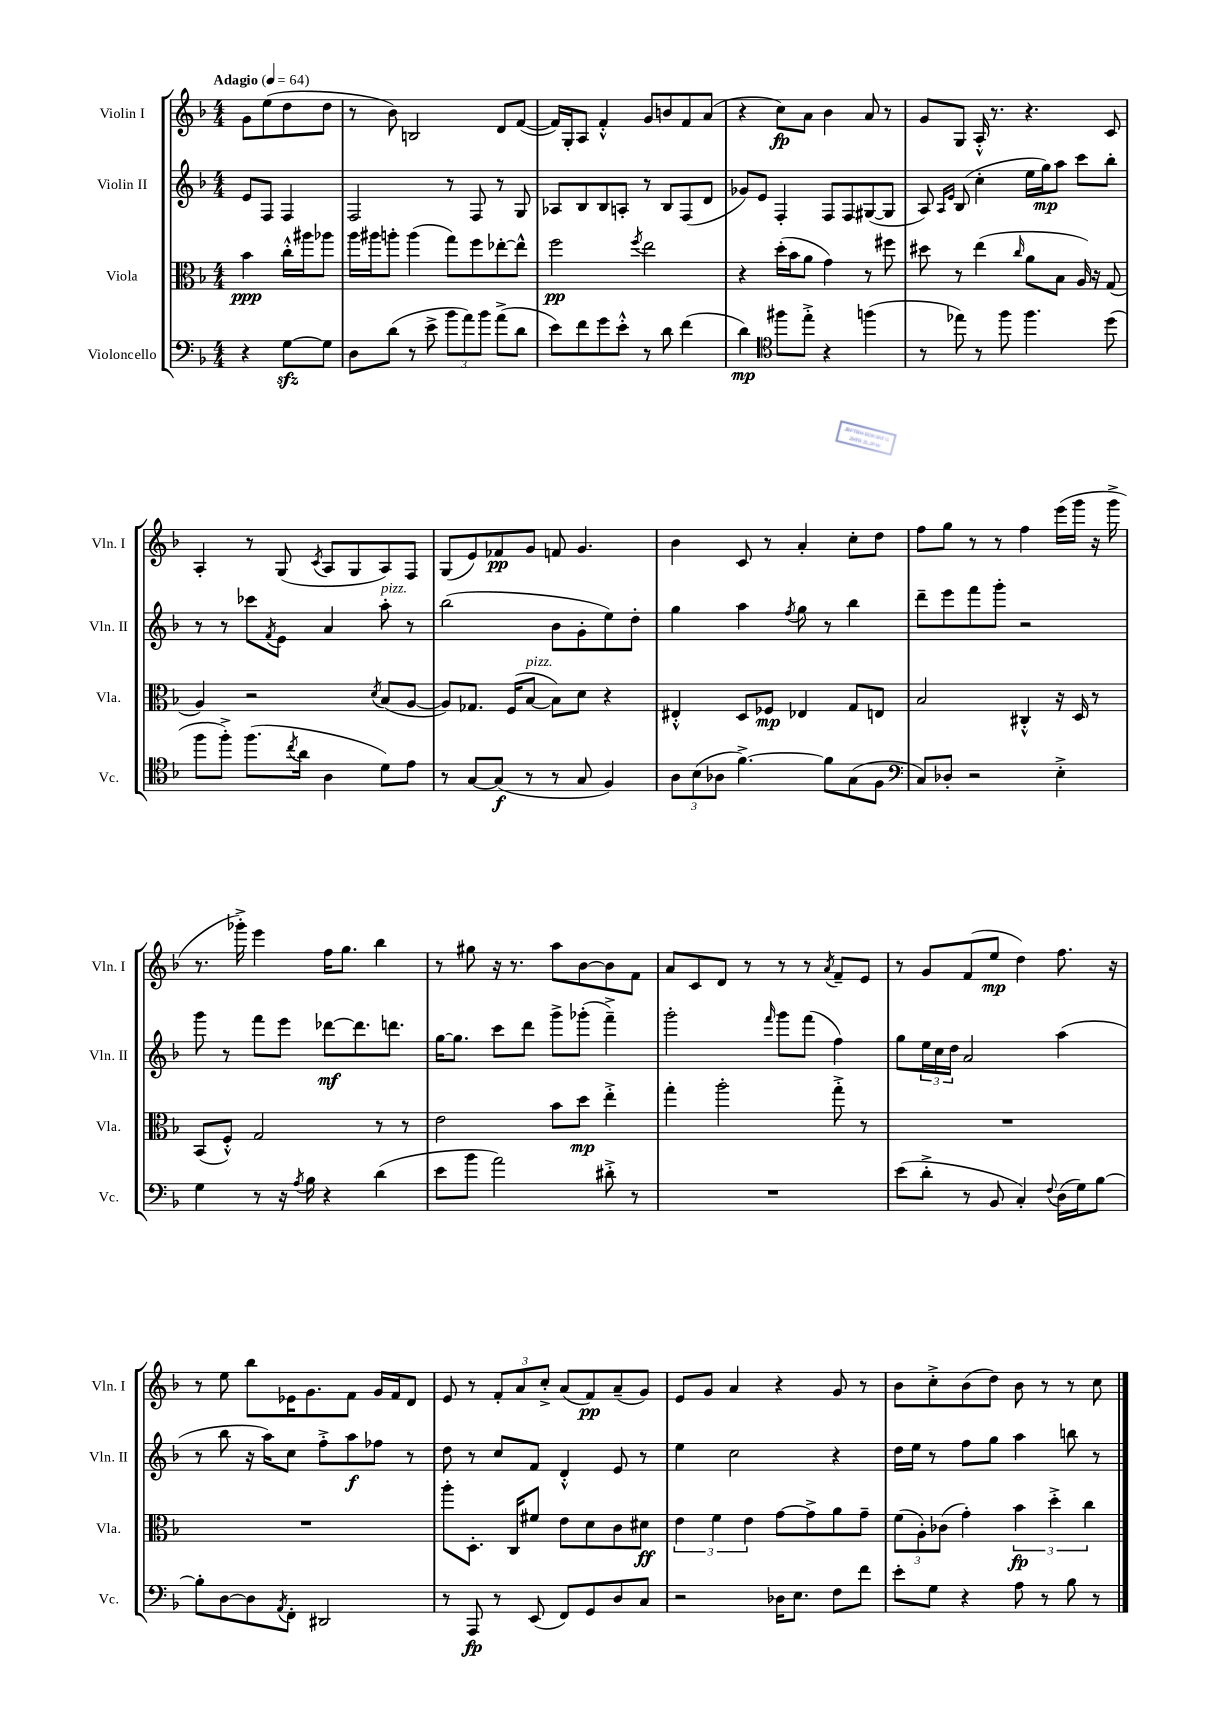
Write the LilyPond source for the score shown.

<<
\new StaffGroup <<
\new Staff = "s0" \with { instrumentName = "Violin I" shortInstrumentName = "Vln. I" } {
    \clef treble \key f \major \numericTimeSignature \time 4/4 \partial 2 \tempo "Adagio" 4 = 64
    g'8 e''8( d''8 d''8 |
    r8 bes'8) b2 d'8 f'8~( |
    f'16) g16-. a8 f'4-.-^ g'8 b'8 f'8 a'8( |
    r4 c''8\fp) a'8 bes'4 a'8 r8 |
    g'8 g8 a16-.-^ r8. r4. c'8 |
    a4-. r8 g8( \acciaccatura { c'8 } a8 g8 a8) f8 |
    g8( e'8) fes'8\pp g'8 f'8 g'4. |
    bes'4 c'8 r8 a'4-. c''8-. d''8 |
    f''8 g''8 r8 r8 f''4 e'''16( g'''16 r16 g'''16-> |
    r8. ges'''16-.->) e'''4 f''16 g''8. bes''4 |
    r8 gis''8 r16 r8. a''8 bes'8~ bes'8 f'8 |
    a'8 c'8 d'8 r8 r8 r8 \acciaccatura { a'8 } f'8-- e'8 |
    r8 g'8 f'8( e''8\mp d''4) f''8. r16 |
    r8 e''8 bes''8 ees'16 g'8. f'8 g'16 f'16 d'8 |
    e'8 r8 \tuplet 3/2 { f'8-. a'8 c''8-.-> } a'8( f'8\pp) a'8--( g'8) |
    e'8 g'8 a'4 r4 g'8 r8 |
    bes'8 c''8-.-> bes'8( d''8) bes'8 r8 r8 c''8 \bar "|." |
}
\new Staff = "s1" \with { instrumentName = "Violin II" shortInstrumentName = "Vln. II" } {
    \clef treble \key f \major \numericTimeSignature \time 4/4 \partial 2
    e'8 f8 f4 |
    f2 r8 f8 r8 g8 |
    aes8 bes8 bes8 a8-. r8 bes8 f8( d'8 |
    ges'8) e'8 f4-. f8 f8 gis8~( gis8 |
    a8) \grace { a16 e'16 } bes8( c''4-. e''16 g''16\mp) a''8 c'''8 bes''8-. |
    r8 r8 ces'''8 \acciaccatura { f'8 } e'8 a'4 a''8-.^\markup { \italic "pizz." } r8 |
    bes''2( bes'8 g'8-. e''8) d''8-. |
    g''4 a''4 \acciaccatura { f''8 } g''8 r8 bes''4 |
    d'''8-- e'''8 f'''8 g'''8-. r2 |
    g'''8 r8 f'''8 e'''8 des'''8~\mf des'''8. d'''8. |
    g''16~ g''8. c'''8 d'''8 g'''8-> ges'''8-.( f'''4--->) |
    g'''2-. \grace { f'''16 } g'''8 f'''8( f''4) |
    g''8 \tuplet 3/2 { e''16 c''16 d''16 } a'2 a''4( |
    r8 bes''8 r16 a''16) c''8 f''8-.-> a''8\f fes''8 r8 |
    d''8 r8 c''8 f'8 d'4-.-^ e'8 r8 |
    e''4 c''2 r4 |
    d''16 e''16 r8 f''8 g''8 a''4 b''8 r8 \bar "|." |
}
\new Staff = "s2" \with { instrumentName = "Viola" shortInstrumentName = "Vla." } {
    \clef alto \key f \major \numericTimeSignature \time 4/4 \partial 2
    bes'4\ppp c''16-.-^ ais''16 aes''8 |
    a''16 ais''16 a''8-. a''4( g''8) f''8 ees''8~-. ees''8-^ |
    f''2\pp \acciaccatura { f''8 } e''2 |
    r4 d''16-.( bes'16 a'8 g'4) r8 fis''8 |
    dis''8 r8 e''4( \grace { c''16 } a'8 bes8 a16) r16 g8( |
    a4) r2 \acciaccatura { d'8 } bes8( a8~ |
    a8) ges8. f16( bes8~^\markup { \italic "pizz." } bes8) d'8 r4 |
    eis4-.-^ d8 fes8\mp ees4 g8 e8 |
    bes2 cis4-.-^ r16 d16 r8 |
    bes,8( f8-.-^) g2 r8 r8 |
    e'2 bes'8 d''8\mp e''4-.-> |
    g''4-. a''2-. g''8-.-> r8 |
    R1 |
    R1 |
    a''8-. d8.-. c16 fis'8 e'8 d'8 c'8 dis'8\ff |
    \tuplet 3/2 { e'4 f'4 e'4 } g'8~ g'8-> a'8 g'8-- |
    \tuplet 3/2 { f'8( a8-.) ces'8( } g'4-.) \tuplet 3/2 { bes'4\fp d''4-.-> c''4 } \bar "|." |
}
\new Staff = "s3" \with { instrumentName = "Violoncello" shortInstrumentName = "Vc." } {
    \clef bass \key f \major \numericTimeSignature \time 4/4 \partial 2
    r4 g8~\sfz g8 |
    d8 d'8( r8 e'8-> \tuplet 3/2 { bes'8 a'8) bes'8 } a'8->( d'8 |
    e'8) f'8 g'8 e'8-.-^ r8 d'8 f'4( |
    d'4\mp) \clef tenor fis''8 e''8-.-> r4 f''4( |
    r8 ees''8) r8 f''8 f''4. d''8( |
    f''8 f''8-.->) f''8.( \acciaccatura { c''8 } a'16 a4 d'8) e'8 |
    r8 g8~ g8\f( r8 r8 g8 f4) |
    \tuplet 3/2 { a8 bes8( aes8 } f'4.~->) f'8 g8( f8 |
    \clef bass c8) des8-. r2 e4-.-> |
    g4 r8 r16 \acciaccatura { a8 } bes16 r4 d'4( |
    e'8 bes'8 a'2) dis'8-.-> r8 |
    R1 |
    e'8( d'8-.-> r8 bes,8 c4-.) \appoggiatura { f8 } d16( g16) bes8~ |
    bes8-. d8~ d8 \acciaccatura { a,8 } f,8-. dis,2 |
    r8 a,,8\fp r8 e,8( f,8) g,8 d8 c8 |
    r2 des16 e8. f8 f'8 |
    e'8-. g8 r4 a8 r8 bes8 r8 \bar "|." |
}
>>
>>
\layout { \context { \Score \remove "Bar_number_engraver" } }
